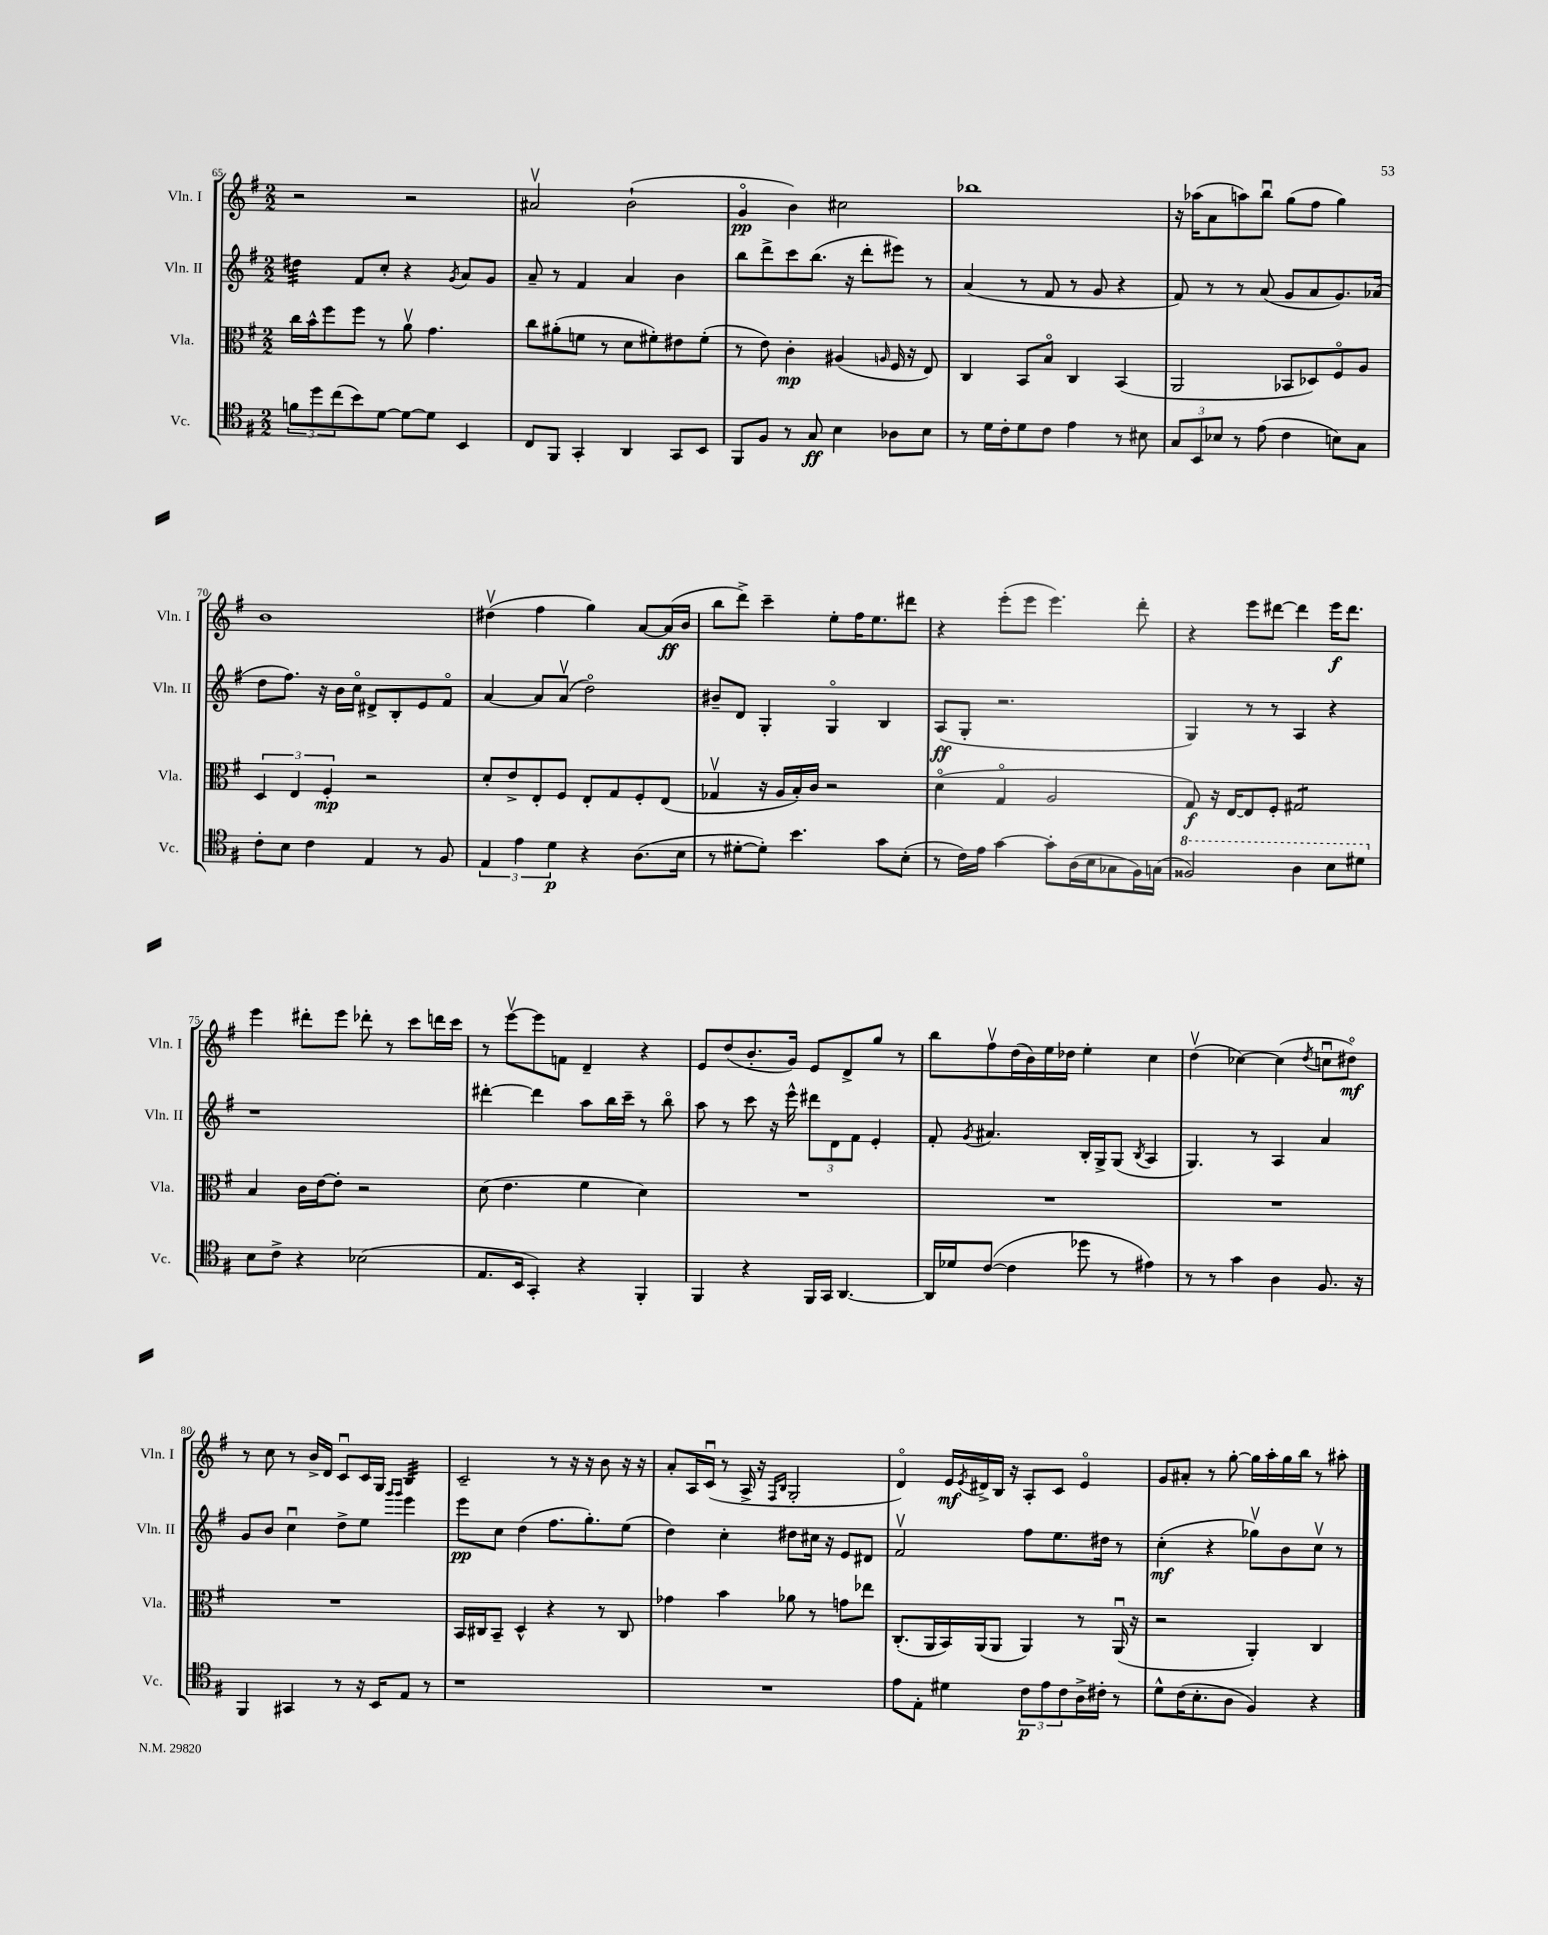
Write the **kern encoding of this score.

**kern	**kern	**kern	**kern
*staff4	*staff3	*staff2	*staff1
*clefC4	*clefC3	*clefG2	*clefG2
*k[f#]	*k[f#]	*k[f#]	*k[f#]
*M2/2	*M2/2	*M2/2	*M2/2
12f	16cc	4dd#	2r
.	16b^^	.	.
12dd	.	.	.
.	8ff#	.	.
(12cc	.	.	.
8b)	8ff#	8f#	.
[8d	8r	8cc'	.
8d_	8av	4r	2r
8d]	4.g	.	.
.	.	8qg	.
4BB	.	8a	.
.	.	8g	.
=	=	=	=
8C	8cc	8a~	2a#v
8FF#	(8a#'	8r	.
4GG'	8f	4f#	.
.	8r	.	.
4AA	8d	4a	(2b`
.	8f#')	.	.
8GG	8e#	4b	.
8BB	(8f#'	.	.
=	=	=	=
8FF#	8r	8bb	4go
8F#	8e)	8ddd^	.
8r	4c'	8ccc	4b)
8G	.	(8.bb	.
4B	(4A#	.	2cc#
.	.	16r	.
.	.	8ddd'	.
.	16qqA	.	.
8A-	16F#	8eee#)	.
.	16r	.	.
8B	8E)	8r	.
=	=	=	=
8r	4C	(4a	1bb-
16d	.	.	.
16c'	.	.	.
8d	8BB	8r	.
8c	8Bo	8f#	.
4e	4C	8r	.
.	.	8g	.
8r	(4BB	4r	.
8B#	.	.	.
=	=	=	=
12G	2AA	8f#)	16r
.	.	.	(16aa-
12BB	.	.	.
.	.	8r	8a
12B-	.	.	.
8r	.	8r	8aa)
(8e	.	(8a	8bbu
4c	8BB-	8g	(8gg
.	8D-)	8a	8ff#
8B)	8F#o	8.g)	4gg)
8G	8A	.	.
.	.	(16a-	.
=	=	=	=
8c'	6D	8dd	1b
8B	.	8.ff#)	.
.	6E	.	.
4c	.	.	.
.	.	16r	.
.	6F#'	.	.
.	.	16b	.
.	.	16cco	.
4E	2r	8d#^	.
.	.	8B'	.
8r	.	8e	.
8F#	.	8f#o	.
=	=	=	=
6E	8d'	[4a	(4dd#v
.	8e^	.	.
6e	.	.	.
.	8E'	8a]	4ff#
6d	.	.	.
.	8F#	(8av	.
4r	8E'	2ddo)	4gg)
.	8G	.	.
(8.A	8F#'	.	[8a
.	(8E	.	(16a]
16B	.	.	16b
=	=	=	=
8r	4G-v	8b#~	8bb
[8d#'	.	8d	8ddd^)
8d#'])	16r	4G'	4ccc~
.	16A	.	.
4.b	16B')	.	.
.	16c	.	.
.	2r	4Go	8ee'
.	.	.	16ff#
.	.	.	8.ee
8g	.	4B	.
(8B'	.	.	8ddd#
=	=	=	=
8r	(4do	(8A	4r
16c)	.	8G'	.
16e	.	.	.
[4g	4Go	2.r	(8eee'
.	.	.	8eee
8g']	2A	.	4.eee)
(16A	.	.	.
16B	.	.	.
8G-	.	.	.
16F#)	.	.	8ddd'
(16G	.	.	.
=	=	=	=
2f##)	8G)	4G)	4r
.	16r	.	.
.	[16E	.	.
.	8E]	8r	8eee
.	8F#'	8r	[8ddd#
4a	2G#	4A	4ddd#]
8b	.	4r	16eee
.	.	.	8.ddd#
8dd#	.	.	.
=	=	=	=
8B	4B	1r	4eee
8c^	.	.	.
4r	16c	.	8ddd#'
.	[16e	.	.
.	8e']	.	8eee
(2B-	2r	.	8ddd-'
.	.	.	8r
.	.	.	8ccc
.	.	.	16ddd
.	.	.	16ccc
=	=	=	=
8.E	(8d	[4ddd#'	8r
.	4.e	.	[8eeev
16BB	.	.	.
4GG')	.	4ddd#]	8eee]
.	.	.	8f
4r	4f#	8aa	4d~
.	.	16bb	.
.	.	16ccc~	.
4FF#'	4d)	8r	4r
.	.	8bbo	.
=	=	=	=
4FF#	1r	8aa	8e
.	.	8r	(8dd
4r	.	8ccc	8.b'
.	.	16r	.
.	.	16eee^^	16g)
16FF#	.	12ddd#	8e
16GG	.	.	.
.	.	12d	.
[4.AA	.	.	8d^
.	.	12f#	.
.	.	4e'	8gg
.	.	.	8r
=	=	=	=
16AA]	1r	8f#'	8bb
16d-	.	.	.
.	.	8qg	.
([8c	.	4.a#	8ff#v
4c]	.	.	(16dd
.	.	.	16b)
.	.	.	16ee
.	.	.	16dd-
8dd-	.	16B'	4ee'
.	.	16G^	.
8r	.	(8G	.
.	.	8qB	.
4e#)	.	4A	4cc
=	=	=	=
8r	1r	4.G)	(4ddv
8r	.	.	.
4g	.	.	[4cc-)
.	.	8r	.
4A	.	4A	(4cc-]
.	.	.	8qdd
8.F#	.	4a	8ccu
.	.	.	8dd#o)
16r	.	.	.
=	=	=	=
4FF#	1r	8g	8r
.	.	8b	8cc
4GG#	.	4ccu	8r
.	.	.	16b^
.	.	.	16d
8r	.	8dd^	8cu
16r	.	8ee	16c
16BB	.	.	16G
.	.	16qqggg	.
.	.	16qqggg	.
8E	.	4eee	4B
8r	.	.	.
=	=	=	=
1r	16BB	8eee	2c~
.	16C#	.	.
.	8BB~	8cc	.
.	4D^^	(4dd	.
.	4r	8.ff#	8r
.	.	.	16r
.	.	8.gg')	16r
.	8r	.	8b
.	8C#	(8ee	16r
.	.	.	16r
=	=	=	=
1r	4g-	4dd)	8a'
.	.	.	16A
.	.	.	(16cu
.	4b	4cc'	8r
.	.	.	16A^
.	.	.	16r
.	.	.	16qqF#
.	.	.	16qqB
.	8a-	8dd#	2G'
.	8r	16cc#	.
.	.	16r	.
.	8g	8e	.
.	8ee-	8d#	.
=	=	=	=
8e	(8.C'	2f#v	4do)
8E'	.	.	.
.	16AA	.	.
4d#	16BB)	.	16e
.	.	.	8qe
.	(16AA	.	16d#^
.	8AA	.	16B
.	.	.	16r
12c	4AA)	8ff#	8A'
12e	.	.	.
.	.	8.ee	8c
12c	.	.	.
16A^	8r	.	4eo
16c#'	.	16dd#	.
8r	(16AAu	8r	.
.	16r	.	.
=	=	=	=
8d^^	2r	(4cc'	8g
(16c	.	.	8a#'
8.B'	.	.	.
.	.	4r	8r
8A	.	.	[8gg'
4F#)	4AA')	8gg-v)	16gg]
.	.	.	16aa'
.	.	8b	16gg
.	.	.	16bb
4r	4C	8ccv	8r
.	.	8r	8aa#'
==	==	==	==
*-	*-	*-	*-
